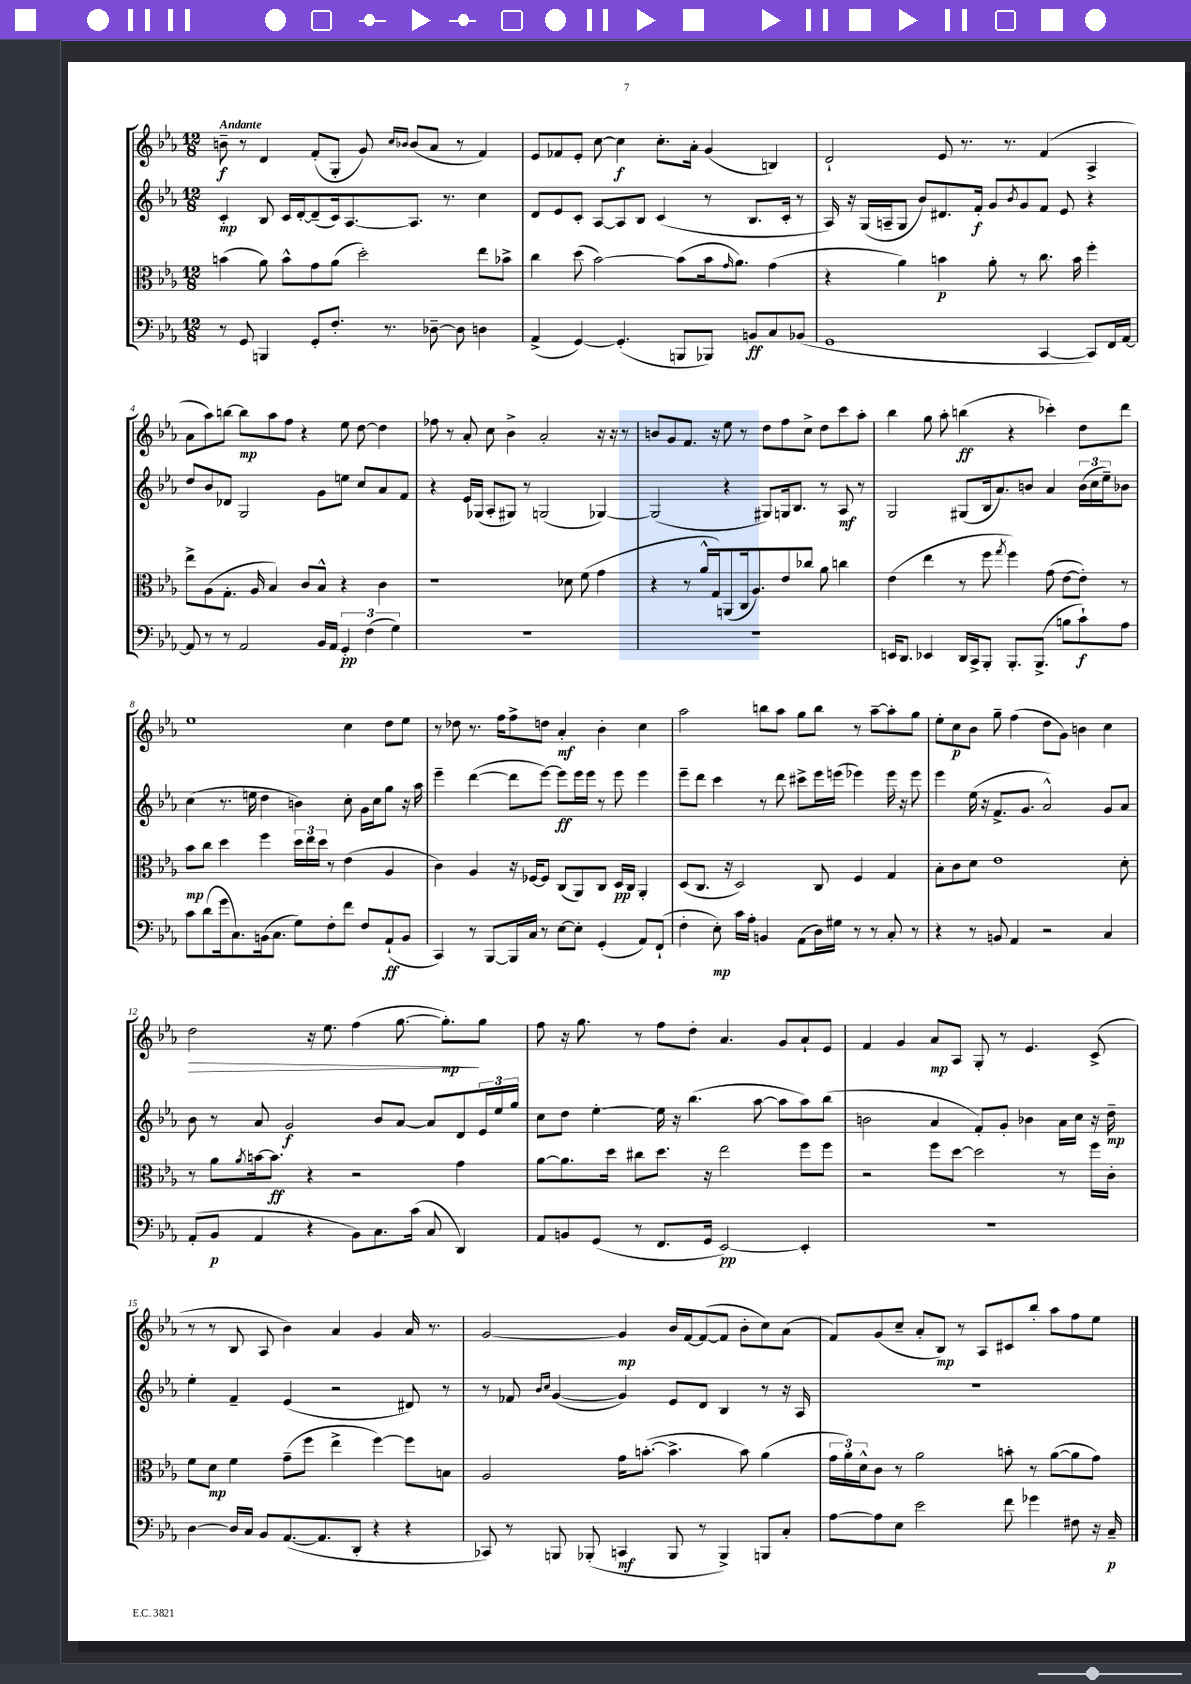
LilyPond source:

<<
\new StaffGroup <<
\new Staff = "s0" {
    \clef treble \key ees \major \numericTimeSignature \time 12/8 \tempo "Andante"
    b'8--\f r8 d'4 f'8-.( g8-. g'8) \grace { c''16 bes'16 } bes'8( aes'8 r8 f'4) |
    ees'8 fes'8 ees'8-. c''8~ c''4\f c''8.-. aes'16-. g'4( b4) |
    d'2-! ees'8 r8. r8. f'4( aes4-> |
    aes'8 aes''8) b''8~ b''8\mp aes''8 f''8 r4 ees''8 d''8~ d''4 |
    fes''8 r8 aes'8-. c''8 bes'4-> aes'2-. r16 r16 r8 |
    b'8 g'8 f'8. r16 ees''8 r8 d''8 f''8 c''8-> d''8 c'''8 aes''8-. |
    bes''4 g''8 aes''8-. b''4\ff( r4 ces'''4-.) d''8 d'''8 |
    ees''1 c''4 d''8 ees''8 |
    r8 des''8 r8. f''16 f''8-> d''8 aes'4-.\mf bes'4-. c''4 |
    aes''2 b''8 aes''8 g''8 b''8 r8 aes''8~-- aes''8-. g''8 |
    ees''8-. c''8\p bes'8 g''8-- f''4( d''8 g'8) b'4 c''4 |
    d''2\> r16 ees''8. f''4( g''8.~ g''8.-.\mp\!) g''8 |
    f''8 r16 g''8. r8 f''8 d''8-. aes'4. g'8 aes'8-! ees'8 |
    f'4 g'4 aes'8\mp aes8 g8-. r8 ees'4. c'8->( |
    r8 r8 bes8 aes8 bes'4) aes'4 g'4 aes'16 r8. |
    g'2~ g'4\mp bes'16 f'16~ f'8~( f'8 bes'8-. c''8) aes'8( |
    f'8) g'8( c''8-- aes'8-. bes8\mp) r8 aes8 cis'8 bes''8-. aes''8 f''8 ees''8 \bar "|." |
}
\new Staff = "s1" {
    \clef treble \key ees \major \numericTimeSignature \time 12/8
    c'4-.\mp bes8 c'16 d'16~-. d'8--( c'16) aes8.~ aes8. r8. c''4 |
    d'8 ees'8 c'8-. aes8~ aes8 bes8 c'4( r8 bes8. c'16-. r8 |
    aes16) r16 g16( a16-- g8 bes'8) dis'8. f'16-.\f g'8 \acciaccatura { bes'8 } g'8 f'8 ees'8 r4 |
    d''8 bes'8 des'8 g2 g'8 e''8 c''8 aes'8 f'8 |
    r4 ees'16 ges16( aes8-. gis8) r8 g2( ges4~) |
    ges2( r4 gis8) g16 bes8. r8 aes8\mf r8 |
    g2 gis8( bes16 aes'8.) b'8 aes'4 \tuplet 3/2 { b'16( c''16 ees''16--) } bes'8 |
    c''4( r8. e''16 d''4 b'4) c''8-. g'16 c''16 g''8 r16 aes''16 |
    ees'''4-- d'''4~( d'''8 ees'''8~) ees'''8\ff ees'''16 ees'''16 r8 ees'''8 ees'''4 |
    ees'''8-- d'''8 c'''4 r8 d'''8 cis'''8-> ees'''16 e'''16( ees'''4) ees'''16 r16 ees'''8 |
    ees'''4 ees''16( r16 f'8.-> g'8. aes'2-^) g'8 aes'8 |
    bes'8 r8 aes'8 g'2\f bes'8 aes'8~ aes'8 d'8 \tuplet 3/2 { ees'16 ees''16 g''16 } |
    c''8 d''8 ees''4~-. ees''16 r16 bes''4.( aes''8~ aes''8 aes''8) bes''8( |
    b'2 aes'4 f'8-.) g'8-. bes'4 aes'16 c''16 r16 d''16--\mp |
    ees''4-. f'4-- ees'4( r2 dis'8) r8 |
    r8 fes'8 \grace { bes'16 c''16 } g'4~( g'4) ees'8 d'8 bes4 r8 r16 aes16 |
    R1. \bar "|." |
}
\new Staff = "s2" {
    \clef alto \key ees \major \numericTimeSignature \time 12/8
    b'4( aes'8) b'8-^ g'8 aes'8( d''2-.) ees''8 bes'8-> |
    c''4 d''8( bes'2~) bes'8( bes'16 \grace { g'16 } aes'8.) g'4( |
    r4 aes'4) b'4\p aes'8-. r8 c''8. b'16 f''4-. |
    ees''8-> aes8( g8.-. aes16 bes4) c'8 bes8-^ r4 c'4 |
    r1 des'8 f'8( g'4 |
    r4 r8 aes'16-^ g16) a,8( c16 aes8.) ees'8 ces''8 aes'8 c''4 |
    ees'4( ees''4 r8 f''8 \acciaccatura { g''8 } f''4) g'8( ees'8~ ees'8-.) r8 |
    bes'8\mp c''8 d''4 f''4 \tuplet 3/2 { d''16 ees''16 d''16 } r8 ees'4( aes4 |
    c'4) aes4 r16 fes16~ fes8 c8( aes,8) c8 d16\pp c16 aes,4-. |
    d8( c8. r16 d2) c8 f4 g4 |
    bes8-. c'8 d'8 ees'1 d'8-. |
    r8 aes'8 \acciaccatura { aes'8 } b'16~ b'8.\ff r4 r2 g'4 |
    aes'8~ aes'8. d''16 cis''8 d''8. r16 ees''2 f''8 f''8 |
    r2 f''8 d''8~ d''2 r8 f''16 c'16-. |
    f'8 d'8\mp f'4 g'8--( f''8 ees''4-> f''4~) f''8 b8 |
    aes2 g'16 b'8.~-.( b'4.-> b'8) aes'4( |
    \tuplet 3/2 { g'16 aes'16-.) d'16-^ } c'8 r8 aes'2 b'8-. r8 aes'8~( aes'8 g'8) \bar "|." |
}
\new Staff = "s3" {
    \clef bass \key ees \major \numericTimeSignature \time 12/8
    r8 g,8 b,,4 g,8-. f8.-. r8. des8~-- des8 d4 |
    aes,4->( g,4~) g,4.-.( b,,8 bes,,8) b,8\ff c8 bes,8( |
    g,1 c,4~ c,8) f,16 aes,16~ |
    aes,8 r8 r8 aes,2 bes,16 aes,16 \tuplet 3/2 { g,4-.\pp f4( g4) } |
    R1. |
    R1. |
    e,16 d,8. ees,4 d,16 c,16-> bes,,8-. bes,,8.-. bes,,8.->( b8 c'8-!\f) aes8 |
    c'8 d'8( g'16 c8.) b,16( c8. g8) f8-. f'8 f8 aes,8-!\ff( b,8 |
    c,4) r8 bes,,8~ bes,,16 c16 r8 ees8~ ees8-. g,4-.( aes,8) f,8-!( |
    f4-. ees8-.\mp) c'16 aes16-. b,4 aes,8( d16) gis16 r8 r8 c8-. r8 |
    r4 r8 b,8 aes,4 r2 c4 |
    aes,8-.( bes,8\p aes,4 r4 bes,8) c8. c'16( c8 d,4) |
    aes,8 b,8 g,8( r8 f,8. g,16 ees,2~\pp) ees,4-. |
    R1. |
    d4~ d16 c16 bes,8 aes,8.~( aes,8. d,8-. r4 r4 |
    ces,8) r8 b,,8 bes,,8-.( c,4\mf bes,,8 r8 bes,,4->) b,,8 c8-. |
    aes8~ aes8 ees8 ees'2 f'8 ges'4 fis8 r16 c16--\p \bar "|." |
}
>>
>>
